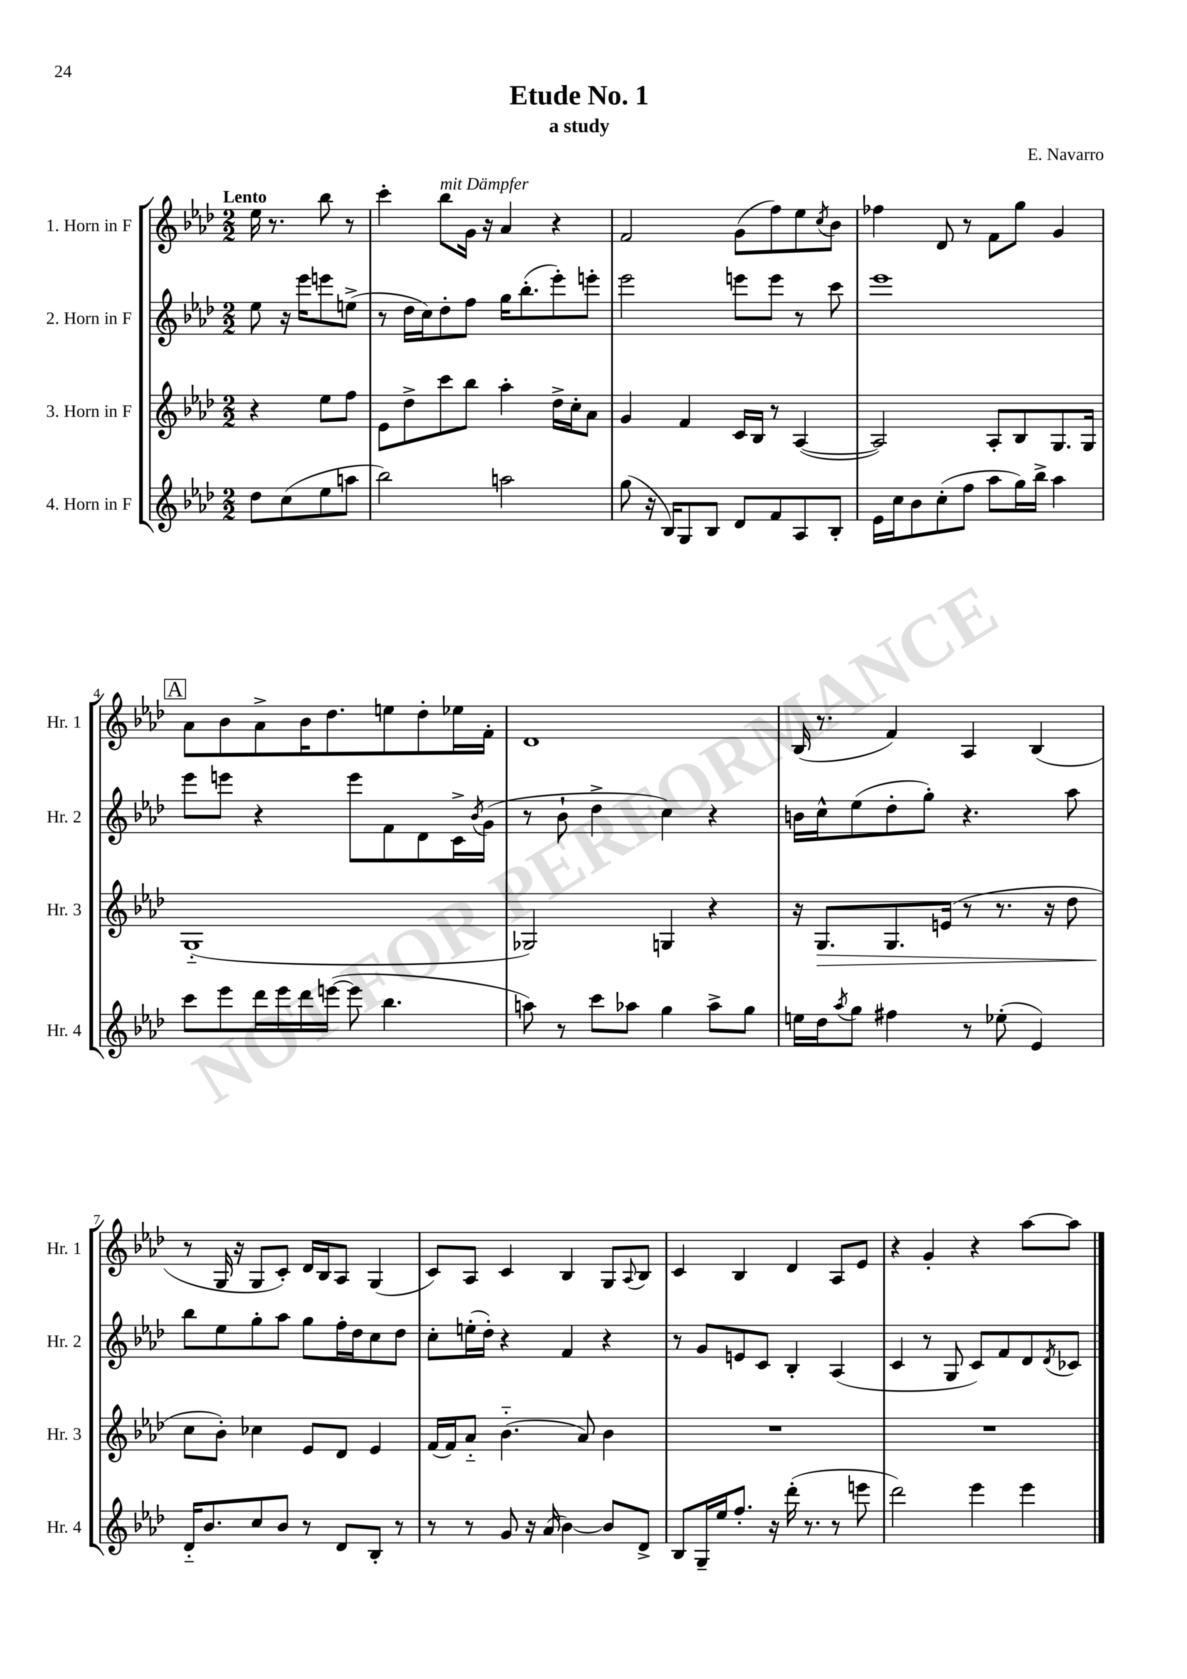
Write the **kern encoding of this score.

**kern	**kern	**dynam	**kern	**kern
*part4	*part3	*part3	*part2	*part1
*staff4	*staff3	*staff3	*staff2	*staff1
*I"4. Horn in F	*I"3. Horn in F	*	*I"2. Horn in F	*I"1. Horn in F
*I'Hr. 4	*I'Hr. 3	*	*I'Hr. 2	*I'Hr. 1
*clefG2	*clefG2	*	*clefG2	*clefG2
*k[b-e-a-d-]	*k[b-e-a-d-]	*	*k[b-e-a-d-]	*k[b-e-a-d-]
*M2/2	*M2/2	*	*M2/2	*M2/2
=	=	=	=	=
!	!	!	!	!LO:TX:a:B:t=Lento
8dd-\L	4r	.	8ee-\	16ee-\
.	.	.	.	8.r
(8cc\	.	.	16r	.
.	.	.	16eee-\KL	.
8ee-\	8ee-\L	.	8eeen\	8bb-\
8aan\J	8ff\J	.	(8een^\J	8r
=1	=1	=1	=1	=1
2bb-\)	8e-\L	.	8r	4ccc'\
.	8dd-^\	.	16dd-\LL	.
.	.	.	16cc\J)	.
!	!	!	!	!LO:TX:a:i:t=mit Dämpfer
.	8ccc\	.	8dd-'\	8bb-\L
.	8bb-\J	.	8ff\J	16g\Jk
.	.	.	.	16r
2aan\	4aa-'\	.	16gg\KL	4a-/
.	.	.	(8.bb-'\	.
.	16dd-^\LL	.	8eee-'\)	4r
.	16cc'\J	.	.	.
.	8a-\J	.	8eeen'\J	.
=2	=2	=2	=2	=2
(8gg\	4g/	.	2eee-\	2f/
16r	.	.	.	.
16B-/KL)	.	.	.	.
8G/	4f/	.	.	.
8B-/J	.	.	.	.
8d-/L	16c/LL	.	8eeen\L	(8g\L
.	16B-/JJ	.	.	.
8f/	8r	.	8eee\J	8ff\)
8A-/	([4A-/	.	8r	8ee-\
.	.	.	.	8qcc/
8B-'/J	.	.	8ccc\	8b-\J
=3	=3	=3	=3	=3
16e-\LL	2A-/])	.	1eee-	4ff-X\
16cc\J	.	.	.	.
8b-\	.	.	.	.
(8cc'\	.	.	.	8d-/
8ff\J	.	.	.	8r
8aa-\L	8A-'/L	.	.	8f\L
16gg\L)	8B-/	.	.	8gg\J
16bb-^\JJ	.	.	.	.
4aa-\	8.G/	.	.	4g/
.	16G/Jk	.	.	.
!!LO:LB:g=z
!!LO:REH:place=s1:t=A
=4	=4	=4	=4	=4
8ccc\L	(1G	.	8eee-\L	8a-\L
8eee-\	.	.	8eeen\J	8b-\
16ddd-\L	.	.	4r	8a-^\
16eee-\	.	.	.	.
16ddd-\	.	.	.	16b-\K
([16eeen\JJ	.	.	.	8.dd-\
8eee\]	.	.	8eee\L	.
4.bb-\	.	.	8f\	8een\
.	.	.	8d-\	8dd-'\
.	.	.	16c^\L	16ee-X\L
.	.	.	8qb-/	.
.	.	.	(16g\JJ	16f'\JJ
=5	=5	=5	=5	=5
8aan\)	2G-X/)	.	8r	1d-
8r	.	.	8b-`\	.
8ccc\L	.	.	4dd-^\	.
8aa-X\J	.	.	.	.
4gg\	4Gn/	.	4cc\)	.
8aa-^\L	4r	.	4r	.
8gg\J	.	.	.	.
=6	=6	=6	=6	=6
16een\LL	16r	.	16bn\LL	(16B-/
!	!	!LO:HP:b	!	!
16dd-\J	8.G/L	>	16cc^^\J	8.r
8qaa-/	.	.	.	.
8gg\J	.	.	(8ee-\	.
4ff#X\	8.G/	.	8dd-'\	4f/)
.	.	.	8gg'\J)	.
.	(16en/Jk	.	.	.
8r	8r	.	4.r	4A-/
(8ee-X'\	8.r	.	.	.
4e-/)	.	.	.	(4B-/
.	16r	.	.	.
.	8dd-\	.	8aa-\	.
!!LO:LB:g=z
=7	=7	=7	=7	=7
16d-/KL	8cc\L	.	8bb-\L	8r
8.b-/	.	.	.	.
.	8b-'\J)	]	8ee-\	16G/
.	.	.	.	16r
8cc/	4cc-X\	.	8gg'\	8G/L
8b-/J	.	.	8aa-\J	8c'/J)
8r	8e-/L	.	8gg\L	16d-/LL
.	.	.	.	16B-/J
8d-/L	8d-/J	.	16ff'\L	8A-/J
.	.	.	16dd-\J	.
8B-'/J	4e-/	.	8cc\	(4G/
8r	.	.	8dd-\J	.
=8	=8	=8	=8	=8
8r	(16f/LL	.	8cc'\L	8c/L)
.	16f/J)	.	.	.
8r	8a-/J	.	(16een'\L	8A-/J
.	.	.	16dd-'\JJ)	.
8g/	(4.b-\	.	4r	4c/
16r	.	.	.	.
(16a-/	.	.	.	.
[4b-\)	.	.	4f/	4B-/
.	8a-/)	.	.	.
8b-/L]	4b-\	.	4r	8G/L
.	.	.	.	8qqA-/
8d-^/J	.	.	.	8B-/J
=9	=9	=9	=9	=9
8B-/L	1r	.	8r	4c/
16G~/L	.	.	8g/L	.
16ee-/J	.	.	.	.
8.ff'/J	.	.	8en/	4B-/
.	.	.	8c/J	.
16r	.	.	.	.
(16ddd-'\	.	.	4B-'/	4d-/
8.r	.	.	.	.
8r	.	.	(4A-/	8A-/L
8eeen\	.	.	.	8e-/J
=10	=10	=10	=10	=10
2ddd-\)	1r	.	4c/	4r
.	.	.	8r	4g'/
.	.	.	8G/	.
4eee-\	.	.	8c/L)	4r
.	.	.	8f/	.
4eee-\	.	.	8d-/	[8aa-\L
.	.	.	8qd-/	.
.	.	.	8c-X/J	8aa-\J]
==	==	==	==	==
*-	*-	*-	*-	*-
